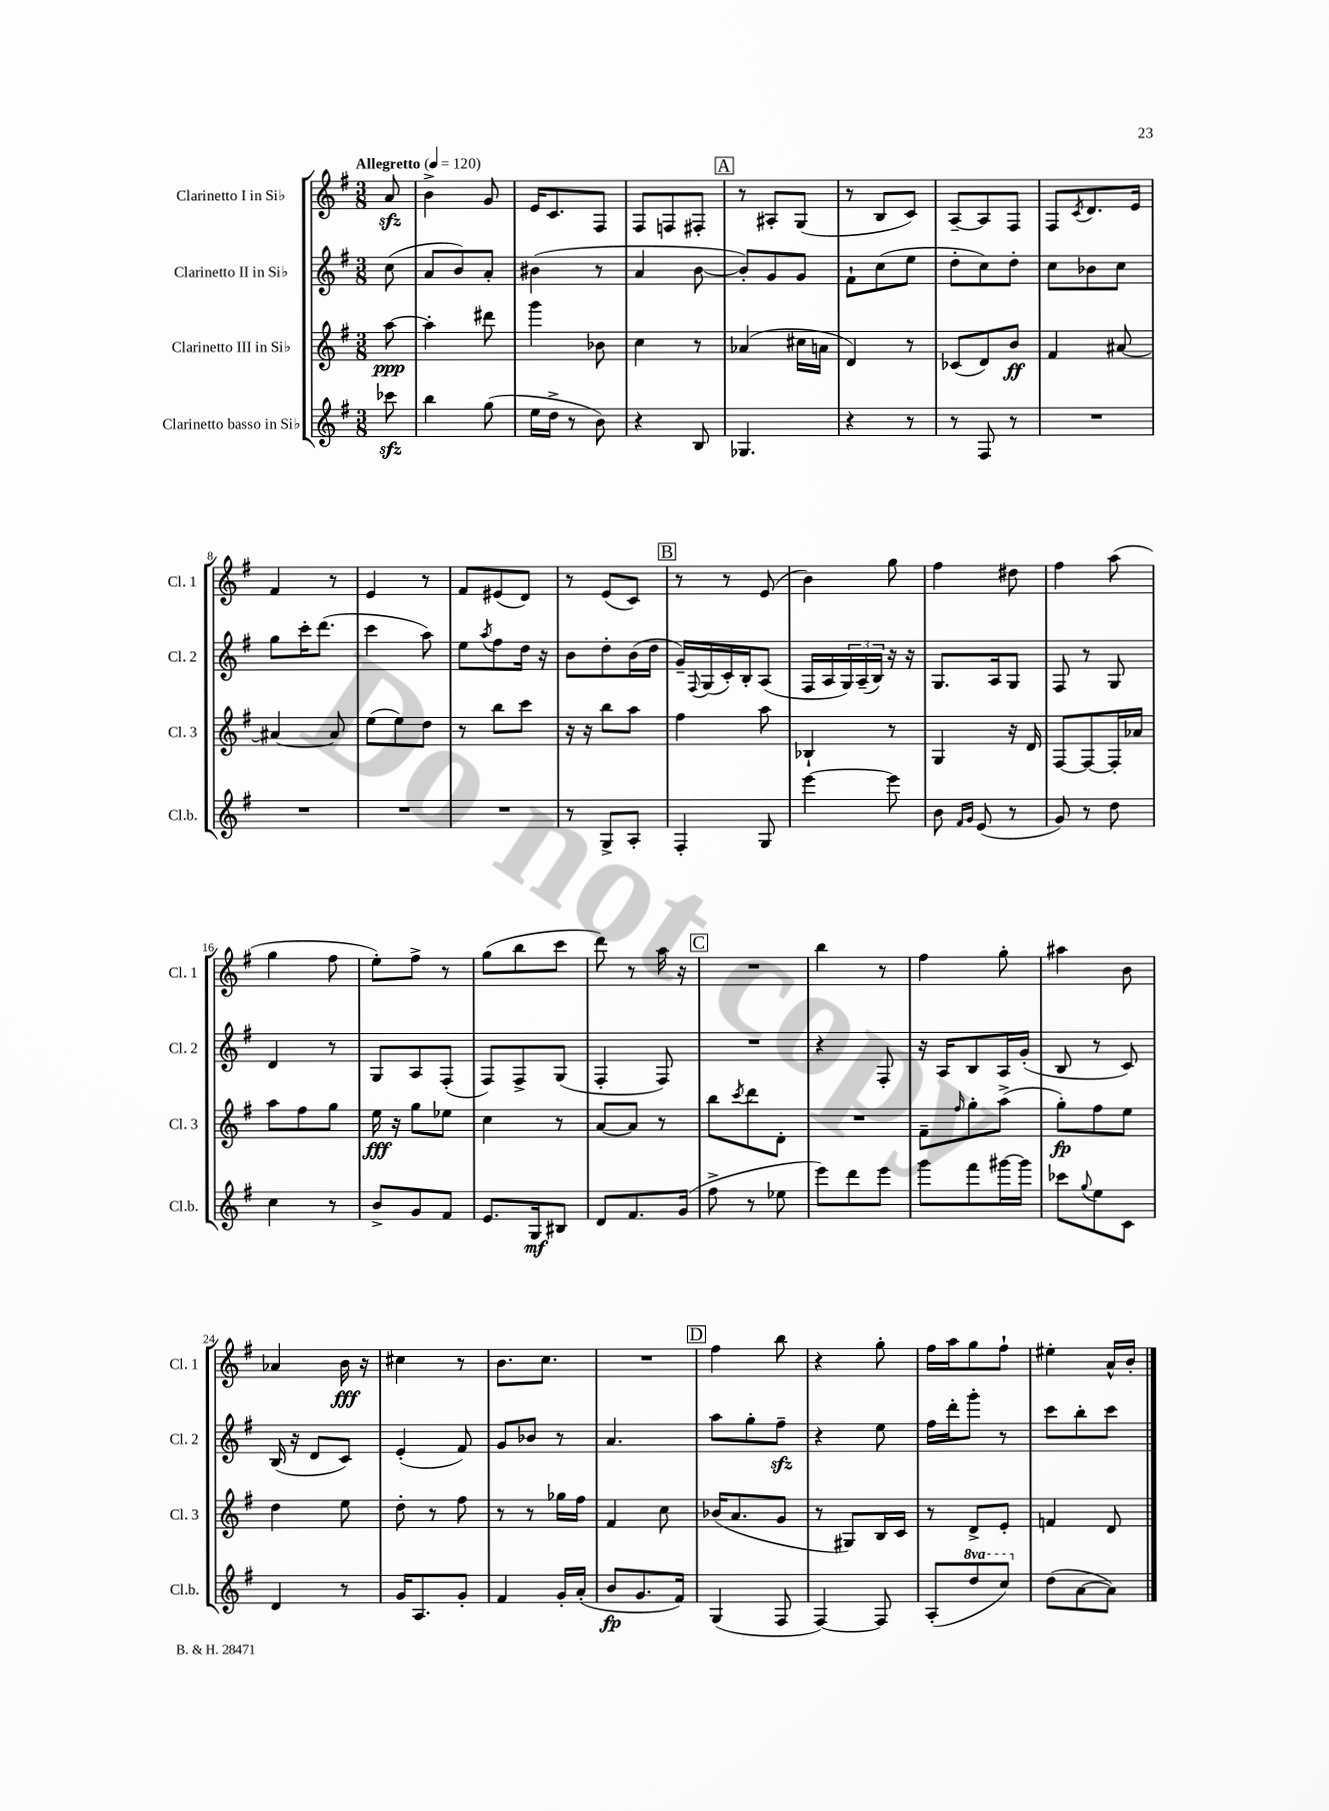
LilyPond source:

<<
\new StaffGroup <<
\new Staff = "s0" \with { instrumentName = "Clarinetto I in Sib" shortInstrumentName = "Cl. 1" } {
    \clef treble \key g \major \numericTimeSignature \time 3/8 \partial 8 \tempo "Allegretto" 4 = 120
    a'8\sfz |
    b'4-> g'8 |
    e'16 c'8. fis8 |
    fis8 f8 fis8-. |
    \mark \markup { \box "A" } r8 ais8-. g8( |
    r8 b8 c'8) |
    a8~-- a8 fis8 |
    fis8 \acciaccatura { c'8 } d'8. e'16 |
    fis'4 r8 |
    e'4 r8 |
    fis'8 eis'8( d'8) |
    r8 e'8( c'8) |
    \mark \markup { \box "B" } r8 r8 e'8( |
    b'4) g''8 |
    fis''4 dis''8 |
    fis''4 a''8( |
    g''4 fis''8 |
    e''8-.) fis''8-> r8 |
    g''8( b''8 c'''8 |
    d'''8) r8 a''16 r16 |
    \mark \markup { \box "C" } R4. |
    b''4 r8 |
    fis''4 g''8-. |
    ais''4 b'8 |
    aes'4 b'16\fff r16 |
    cis''4 r8 |
    b'8. c''8. |
    R4. |
    \mark \markup { \box "D" } fis''4 b''8 |
    r4 g''8-. |
    fis''16 a''16 g''8 fis''8-! |
    eis''4-. a'16-^ b'16-. \bar "|." |
}
\new Staff = "s1" \with { instrumentName = "Clarinetto II in Sib" shortInstrumentName = "Cl. 2" } {
    \clef treble \key g \major \numericTimeSignature \time 3/8 \partial 8
    c''8( |
    a'8 b'8) a'8-. |
    bis'4( r8 |
    a'4 b'8~ |
    \mark \markup { \box "A" } b'8-.) g'8 g'8 |
    fis'8-! c''8( e''8 |
    d''8-. c''8) d''8-. |
    c''8 bes'8 c''8 |
    g''8 c'''16-. d'''8.( |
    c'''4 a''8) |
    e''8 \acciaccatura { a''8 } fis''8 d''16 r16 |
    b'8 d''8-. b'16( d''16 |
    \mark \markup { \box "B" } g'16--) \appoggiatura { fis8 } g16( c'16-.) b16-. a8( |
    fis16 a16 \tuplet 3/2 { g16) a16--( b16) } r16 r16 |
    g8. a16 g8 |
    fis8 r8 g8 |
    d'4 r8 |
    g8 a8 fis8-.( |
    fis8) fis8-> g8( |
    fis4-. fis8) |
    \mark \markup { \box "C" } R4. |
    r4 fis8-. |
    r16 a16 b8 a16 g'16-.( |
    b8 r8 c'8) |
    b16( r16 d'8 c'8) |
    e'4-.( fis'8) |
    g'8 bes'8 r8 |
    a'4. |
    \mark \markup { \box "D" } a''8 g''8-. fis''8--\sfz |
    r4 e''8 |
    fis''16 d'''16-. g'''8-. r8 |
    c'''8 b''8-. c'''8 \bar "|." |
}
\new Staff = "s2" \with { instrumentName = "Clarinetto III in Sib" shortInstrumentName = "Cl. 3" } {
    \clef treble \key g \major \numericTimeSignature \time 3/8 \partial 8
    a''8~\ppp |
    a''4-. dis'''8 |
    g'''4 bes'8 |
    c''4 r8 |
    \mark \markup { \box "A" } aes'4( cis''16 a'16 |
    d'4) r8 |
    ces'8( d'8) b'8\ff |
    fis'4 ais'8~ |
    ais'4~ ais'8 |
    e''8( e''8) d''8 |
    r8 b''8 c'''8 |
    r16 r16 b''8 a''8 |
    \mark \markup { \box "B" } fis''4 a''8 |
    bes4-! r8 |
    g4 r16 d'16 |
    fis8~ fis8~ fis16-. aes'16 |
    a''8 fis''8 g''8 |
    e''16\fff r16 g''8 ees''8 |
    c''4 r8 |
    a'8~ a'8 r8 |
    \mark \markup { \box "C" } b''8 \acciaccatura { c'''8 } d'''8 d'8-. |
    R4. |
    fis'8-- \grace { fis''16 } g''8-. a''8->( |
    g''8-.\fp) fis''8 e''8 |
    d''4 e''8 |
    d''8-. r8 fis''8 |
    r8 r8 ges''16 fis''16 |
    fis'4 c''8 |
    \mark \markup { \box "D" } bes'16( a'8. g'8 |
    r8 gis8) b16 c'16 |
    r8 d'8-> e'8-. |
    f'4 d'8 \bar "|." |
}
\new Staff = "s3" \with { instrumentName = "Clarinetto basso in Sib" shortInstrumentName = "Cl.b." } {
    \clef treble \key g \major \numericTimeSignature \time 3/8 \set Staff.ottavationMarkups = #ottavation-simple-ordinals \partial 8
    ces'''8\sfz |
    b''4 g''8( |
    e''16 d''16-> r8 b'8) |
    r4 b8 |
    \mark \markup { \box "A" } ges4. |
    r4 r8 |
    r8 fis8 r8 |
    R4. |
    R4. |
    R4. |
    R4. |
    r8 g8-> a8-. |
    \mark \markup { \box "B" } fis4-. g8 |
    e'''4~ e'''8 |
    b'8 \grace { fis'16 g'16 } e'8( r8 |
    g'8) r8 d''8 |
    c''4 r8 |
    b'8-> g'8 fis'8 |
    e'8. g16\mf bis8 |
    d'8 fis'8. g'16( |
    \mark \markup { \box "C" } fis''8-> r8 ees''8 |
    e'''8) d'''8 e'''8 |
    g'''8 fis'''8 gis'''16~ gis'''16 |
    ces'''8 \appoggiatura { g''8 } e''8 c'8 |
    d'4 r8 |
    g'16 a8. g'8-. |
    fis'4 g'16-. a'16-.( |
    b'8\fp g'8. fis'16) |
    \mark \markup { \box "D" } g4( fis8 |
    fis4~) fis8 |
    a8-.( \ottava #1 d'''8 c'''8) \ottava #0 |
    d''8( a'8~ a'8) \bar "|." |
}
>>
>>
